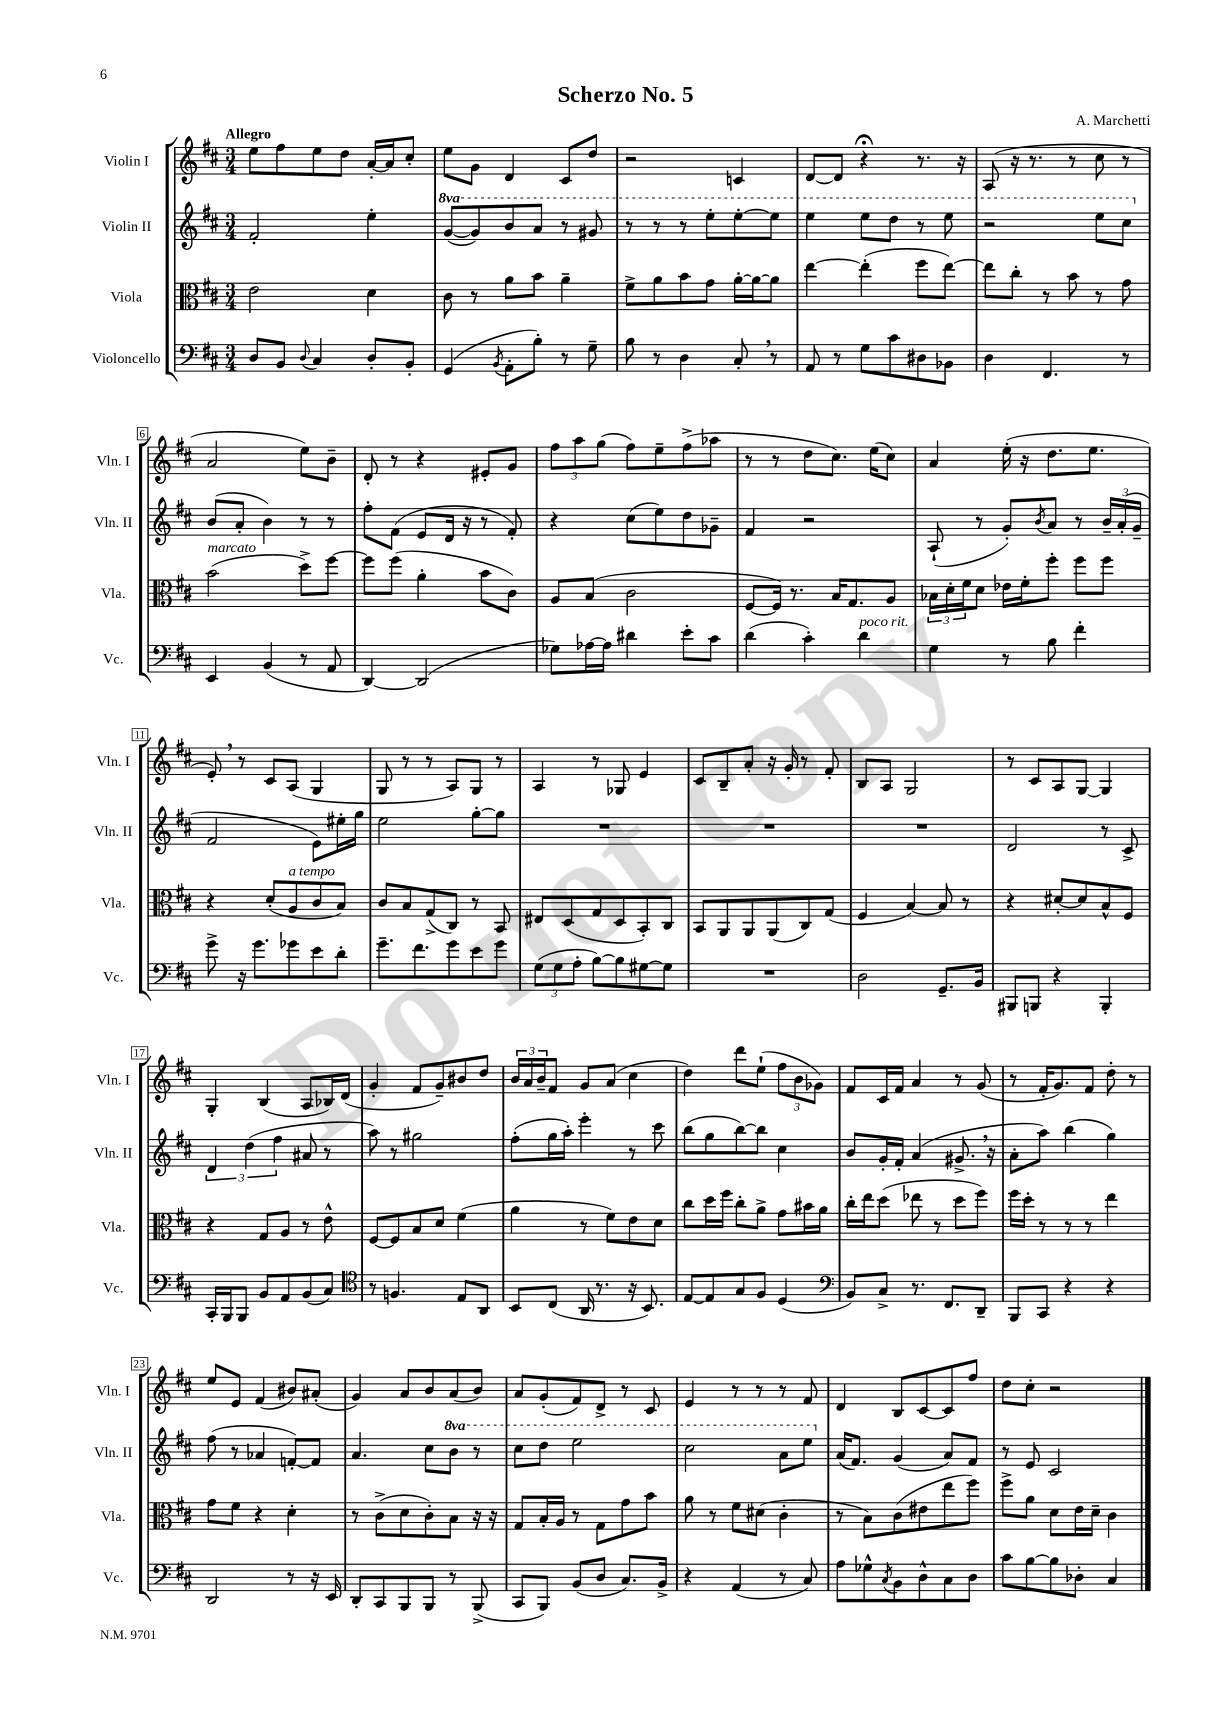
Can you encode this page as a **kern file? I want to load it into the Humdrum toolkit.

**kern	**kern	**kern	**kern
*staff4	*staff3	*staff2	*staff1
*clefF4	*clefC3	*clefG2	*clefG2
*k[f#c#]	*k[f#c#]	*k[f#c#]	*k[f#c#]
*M3/4	*M3/4	*M3/4	*M3/4
8D	2e	2f#'	8ee
8BB	.	.	8ff#
8qqD	.	.	.
4C#	.	.	8ee
.	.	.	8dd
8D'	4d	4ee'	[16a'
.	.	.	16a]
8BB'	.	.	8cc#'
=	=	=	=
(4GG	8c#	([8gg	8ee
.	8r	8gg])	8g
8qBB	.	.	.
8AA'	8a	8bb	4d
8B')	8b	8aa	.
8r	4a~	8r	8c#
8G~	.	8gg#	8dd
=	=	=	=
8B	8f#^	8r	2r
8r	8a	8r	.
4D	8b	8r	.
.	8g	8eee'	.
8C#'	[16a'	[8eee'	4c
.	16a_	.	.
8r	8a]	8eee]	.
=	=	=	=
8AA	[4ee	4eee	[8d
8r	.	.	8d]
8G	(4ee']	8eee	4r;
8c#	.	8ddd	.
8D#	8ff#	8r	8.r
8BB-	[8ee)	8eee	.
.	.	.	16r
=	=	=	=
4D	8ee]	2r	(8A
.	8cc#'	.	16r
.	.	.	8.r
4.FF#	8r	.	.
.	8b	.	8r
.	8r	8eee	8cc#
8r	8g	8ccc#	8r
=	=	=	=
4EE	(2b	(8b	2a
.	.	8a'	.
(4BB	.	4b)	.
8r	8dd^)	8r	8ee)
8AA	[8ff#	8r	8b~
=	=	=	=
[4DD)	8ff#]	8ff#'	8d'
.	(8ff#	(8f#	8r
(2DD]	4a'	8e	4r
.	.	16d	.
.	.	16r	.
.	8b	8r	8e#'
.	8c#)	8f#')	8g
=	=	=	=
8G-)	8A	4r	12ff#
.	.	.	12aa
[16A-	(8B	.	.
.	.	.	(12gg
16A-]	.	.	.
4d#	2c#	(8cc#	8ff#)
.	.	8ee)	8ee~
8e'	.	8dd	(8ff#^
8c#	.	8g-~	8aa-
=	=	=	=
(4d	[8F#	4f#	8r
.	16F#])	.	8r
.	8.r	.	.
4c#')	.	2r	8dd
.	16B	.	8.cc#)
.	8.G	.	.
4d	.	.	.
.	.	.	(16ee
.	8A	.	8cc#)
=	=	=	=
4G	24B-	(8A`	4a
.	24d'	.	.
.	24f#	.	.
.	8d	8r	.
8r	16e-	8g')	(16ee'
.	16f#'	.	16r
.	.	8qb	.
8B	8ff#'	8a	8.dd
4f#'	8ff#	8r	.
.	.	.	8.ee
.	8ff#	24b~	.
.	.	(24a'	.
.	.	24g~	.
=	=	=	=
8g^	4r	2f#	8e')
16r	.	.	8r
8.g	.	.	.
.	(8d'	.	8c#
8g-	8A	.	(8A
8e	8c#	8e)	4G
8d'	8B)	16ee#'	.
.	.	16gg	.
=	=	=	=
8.g~	8c#	2ee	8G
.	8B	.	8r
8.f#	.	.	.
.	(8G^	.	8r
8g	8C#)	.	8A)
8e	8r	[8gg'	8G
8g	8BB	8gg]	8r
=	=	=	=
(12G	8E#	2.r	4A
12G	.	.	.
.	(8D	.	.
12A'	.	.	.
[8B)	8G	.	8r
8B]	8D	.	8G-
[8G#	8BB')	.	4e
8G#]	8C#	.	.
=	=	=	=
2.r	8BB	2.r	8c#
.	8AA	.	8B~
.	8AA	.	8a'
.	(8AA	.	16r
.	.	.	16g'
.	8C#)	.	8r
.	(8G	.	8f#'
=	=	=	=
2D	4F#	2.r	8B
.	.	.	8A
.	[4B)	.	2G
8.GG~	8B]	.	.
.	8r	.	.
16BB	.	.	.
=	=	=	=
8BBB#	4r	2d	8r
8BBB	.	.	8c#
4r	[8d#'	.	8A
.	8d#]	.	[8G
4BBB'	8B^^	8r	4G]
.	8F#	8c#^	.
=	=	=	=
16CC#'	4r	6d	4G'
16BBB	.	.	.
8BBB	.	.	.
.	.	(6dd	.
8BB	8G	.	(4B
.	.	6ff#	.
8AA	8A	.	.
(8BB	8r	8a#	8A
8C#)	8e^^	8r	16B-)
.	.	.	(16d
=	=	=	=
*clefC4	*	*	*
8r	[8F#	8aa)	4g'
4.F	8F#]	8r	.
.	8B	2gg#	8f#
.	8d	.	8g~)
8E	(4f#	.	8b#
8AA	.	.	8dd
=	=	=	=
8BB	4a	(8ff#'	24b
.	.	.	24a
.	.	.	24b~
(8C#	.	16gg	8f#
.	.	16aa')	.
16AA	8r	4eee'	8g
8.r	.	.	.
.	8f#)	.	(8a
16r	8e	8r	4cc#
8.BB)	.	.	.
.	8d	8ccc#	.
=	=	=	=
[8E	8cc#	(8bb	4dd)
8E]	16dd	8gg	.
.	16ff#	.	.
8G	8cc#'	[8bb)	8ddd
8F#	8a^	8bb]	(8ee`
(4D	8g	4cc#	12ff#
.	.	.	12b
.	16b#	.	.
.	.	.	12g-)
.	16a	.	.
=	=	=	=
*clefF4	*	*	*
8BB)	16cc#'	8b	8f#
.	16ee	.	.
8C#^	(8dd	16g'	16c#
.	.	16f#'	16f#
8.r	8ee-	(4a	4a
.	8r	.	.
8.FF#	.	.	.
.	8dd	8.g#^	8r
8DD~	8ff#)	.	(8g
.	.	16r	.
=	=	=	=
8BBB	16ff#	8a'	8r
.	16dd'	.	.
8CC#	8r	8aa)	16f#'
.	.	.	8.g)
4r	8r	(4bb	.
.	8r	.	8f#
4r	4ee	4gg)	8dd'
.	.	.	8r
=	=	=	=
2DD	8g	(8ff#	8ee
.	8f#	8r	8e
.	4r	4a-	(4f#
8r	4d'	[8f')	8b#)
16r	.	8f]	(8a#'
16EE	.	.	.
=	=	=	=
8DD'	8r	4.a	4g)
8CC#	(8c#^	.	.
8BBB	8d	.	8a
8BBB	8c#')	8cc#	8b
8r	8B	8bb	(8a
(8BBB^	16r	8r	8b)
.	16r	.	.
=	=	=	=
8CC#	8G	8ccc#	8a
8BBB)	16B'	8ddd	(8g'
.	16A	.	.
(8BB	8r	2eee	8f#)
8D	8G	.	8d^
8.C#)	8g	.	8r
.	8b	.	8c#
16BB^	.	.	.
=	=	=	=
4r	8a	2ccc#	4e
.	8r	.	.
(4AA	8f#	.	8r
.	(8d#	.	8r
8r	4c#'	8aa	8r
8C#)	.	8eee	8f#
=	=	=	=
8A	8r	(16a	4d
.	.	8.f#)	.
8G-^^	8B)	.	.
8qC#	.	.	.
8BB	(8c#	(4g	8B
8D^^	8e#	.	[8c#
8C#	8ee	8a)	8c#]
8D	8ff#)	8f#	8ff#
=	=	=	=
8c#	8ff#^	8r	8dd
[8B	8a	8e	8cc#'
8B]	8d	2c#	2r
8D-'	16e	.	.
.	16d~	.	.
4C#	4c#	.	.
==	==	==	==
*-	*-	*-	*-
